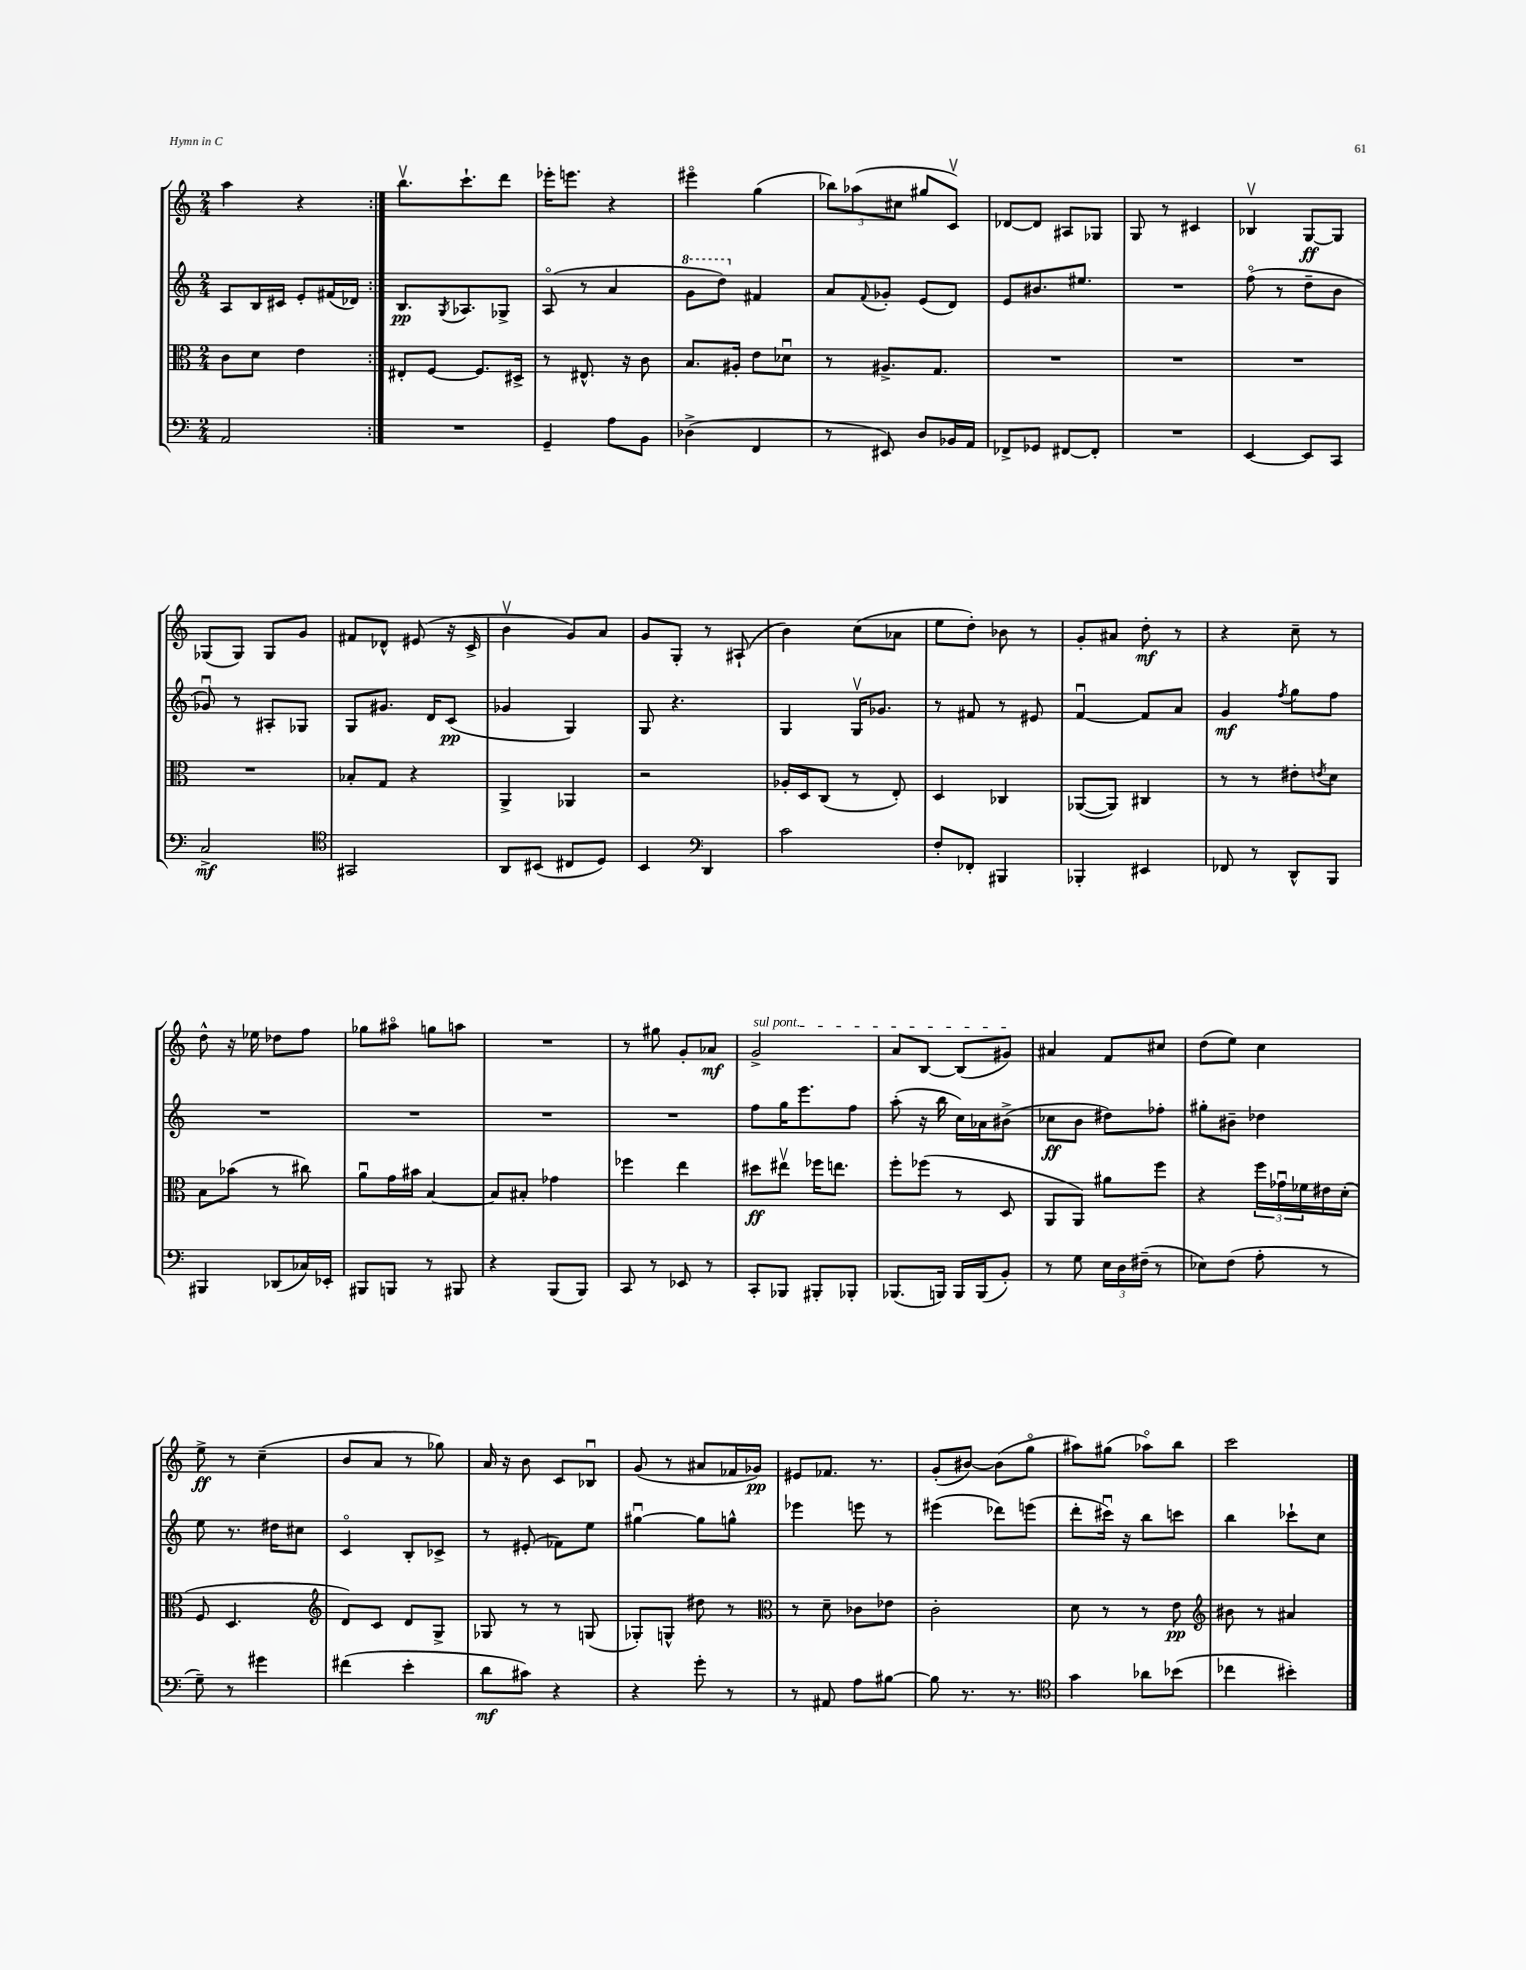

**kern	**kern	**kern	**kern
*staff4	*staff3	*staff2	*staff1
*clefF4	*clefC3	*clefG2	*clefG2
*k[]	*k[]	*k[]	*k[]
*M2/4	*M2/4	*M2/4	*M2/4
2AA	8c	8A	4aa
.	8d	16B	.
.	.	16c#	.
.	4e	8e'	4r
.	.	(16f#	.
.	.	16d-)	.
=:|!	=:|!	=:|!	=:|!
2r	8E#'	8.B	8.bbv
.	[8F	.	.
.	.	8qG	.
.	.	8.A-	8.ccc`
.	8.F]	.	.
.	.	8G-^	8ddd
.	16D#^	.	.
=	=	=	=
4GG~	8r	(8Ao	16eee-'
.	.	.	8.eee
.	8.E#^^	8r	.
8A	.	4a	4r
.	16r	.	.
8BB	8c	.	.
=	=	=	=
(4D-^	8.B	8gg	4eee#o
.	.	8ddd)	.
.	16A#'	.	.
4FF	8e	4f#	(4gg
.	8d-u	.	.
=	=	=	=
8r	8r	8a	12bb-)
.	.	.	(12aa-
.	.	8qqf	.
8EE#)	8.A#^	8g-'	.
.	.	.	12cc#
8D	.	(8e	8gg#
.	8.G	.	.
16BB-	.	8d)	8cv)
16AA	.	.	.
=	=	=	=
8FF-^	2r	8e	[8d-
8GG-	.	8.b#	8d-]
[8FF#	.	.	8A#
.	.	8.ee#	.
8FF#']	.	.	8G-
=	=	=	=
2r	2r	2r	8G
.	.	.	8r
.	.	.	4c#
=	=	=	=
[4EE	2r	(8ffo	4B-v
.	.	8r	.
8EE]	.	8dd~	[8G
8CC	.	8b	8G]
=	=	=	=
2C^	2r	8g-u)	(8G-
.	.	8r	8G-)
.	.	8A#'	8G-
.	.	8G-	8g
=	=	=	=
*clefC4	*	*	*
2GG#	8B-'	8G	8f#
.	8G	8.g#	8d-^^
.	4r	.	(8e#
.	.	16d	.
.	.	(8c	16r
.	.	.	16c^
=	=	=	=
8AA	4AA^	4g-	4bv
(8BB#	.	.	.
8C#	4AA-	4G)	8g)
8D)	.	.	8a
=	=	=	=
4BB	2r	8G	8g
.	.	4.r	8G'
*clefF4	*	*	*
4DD	.	.	8r
.	.	.	(8A#`
=	=	=	=
2c	16A-'	4G	4b)
.	16D	.	.
.	(8C	.	.
.	8r	16Gv	(8cc
.	.	8.g-	.
.	8E')	.	8a-
=	=	=	=
8F'	4D	8r	8ee
8FF-'	.	8f#	8dd')
4BBB#	4C-	8r	8b-
.	.	8e#	8r
=	=	=	=
4BBB-'	([8AA-	[4fu	8g'
.	8AA-])	.	8a#
4EE#	4C#	8f]	8dd'
.	.	8a	8r
=	=	=	=
8FF-	8r	4g	4r
8r	8r	.	.
.	.	8qff	.
8DD^^	8e#'	8gg	8cc~
.	8qe	.	.
8BBB	8d	8ff	8r
=	=	=	=
4BBB#	8B	2r	8dd^^
.	(8b-	.	16r
.	.	.	16ee-
(8DD-	8r	.	8dd-
16C-)	8cc#)	.	8ff
16EE-'	.	.	.
=	=	=	=
8BBB#	8au	2r	8gg-
8BBB	16g	.	8aa#o
.	16b#	.	.
8r	[4B	.	8gg
8BBB#	.	.	8aa
=	=	=	=
4r	8B]	2r	2r
.	8B#'	.	.
(8BBB	4g-	.	.
8BBB)	.	.	.
=	=	=	=
8CC	4ff-	2r	8r
8r	.	.	8gg#
8EE-	4ee	.	8g'
8r	.	.	8a-
=	=	=	=
8CC'	8dd#	8ff	2g^
8BBB-	8ee#v	16gg	.
.	.	8.eee	.
8BBB#'	16ff-	.	.
.	8.ee	.	.
8BBB-'	.	8ff	.
=	=	=	=
(8.BBB-	8ff'	(8aa'	8a
.	(8ff-	16r	[8B
16BBB)	.	16bb	.
16BBB	8r	16cc)	(8B]
(16BBB	.	16a-	.
8BB')	8D	(8b#^	8g#)
=	=	=	=
8r	8AA	8cc-	4a#
8G	8AA)	8b	.
24E	8a#	8dd#)	8f
24D	.	.	.
(24F#~	.	.	.
8r	8ff	8ff-'	8cc#
=	=	=	=
8E-)	4r	8gg#'	(8dd
(8F	.	8b#~	8ee)
8A'	24ff	4dd-	4cc
.	24g-u	.	.
.	24f-	.	.
8r	16e#	.	.
.	(16d'	.	.
=	=	=	=
8G~)	8F	8ee	8ee^
8r	4.D	8.r	8r
4g#	.	.	(4cc~
.	.	16dd#	.
.	.	8cc#	.
=	=	=	=
*	*clefG2	*	*
(4f#	8d)	4co	8b
.	8c	.	8a
4e'	8d	8B'	8r
.	8G^	8c-^	8gg-)
=	=	=	=
8d	8G-	8r	16a
.	.	.	16r
8c#)	8r	(8e#'	8b
4r	8r	8f-)	8c
.	(8G	8ee	8B-u
=	=	=	=
4r	8G-')	[4gg#u	(8g
.	8G^^	.	8r
8g'	8dd#	8gg#]	8a#
8r	8r	8gg^^	16f-
.	.	.	16g-)
=	=	=	=
*	*clefC3	*	*
8r	8r	4eee-	8e#
8AA#	8d~	.	8.f-
8A	8c-	8eee	.
.	.	.	8.r
[8B#	8e-	8r	.
=	=	=	=
8B#]	2c'	(4eee#	(8g'
8.r	.	.	[8b#)
.	.	8ddd-)	(8b#]
8.r	.	.	.
.	.	(8eee	8ggo
=	=	=	=
*clefC4	*	*	*
4g	8d	8ddd'	8aa#)
.	8r	16ccc#u)	(8gg#
.	.	16r	.
8a-	8r	8bb	8aa-o)
(8b-	8e	8ccc	8bb
=	=	=	=
*	*clefG2	*	*
4cc-	8b#	4bb	2ccc
.	8r	.	.
4b#')	4a#	8ccc-`	.
.	.	8cc	.
==	==	==	==
*-	*-	*-	*-
